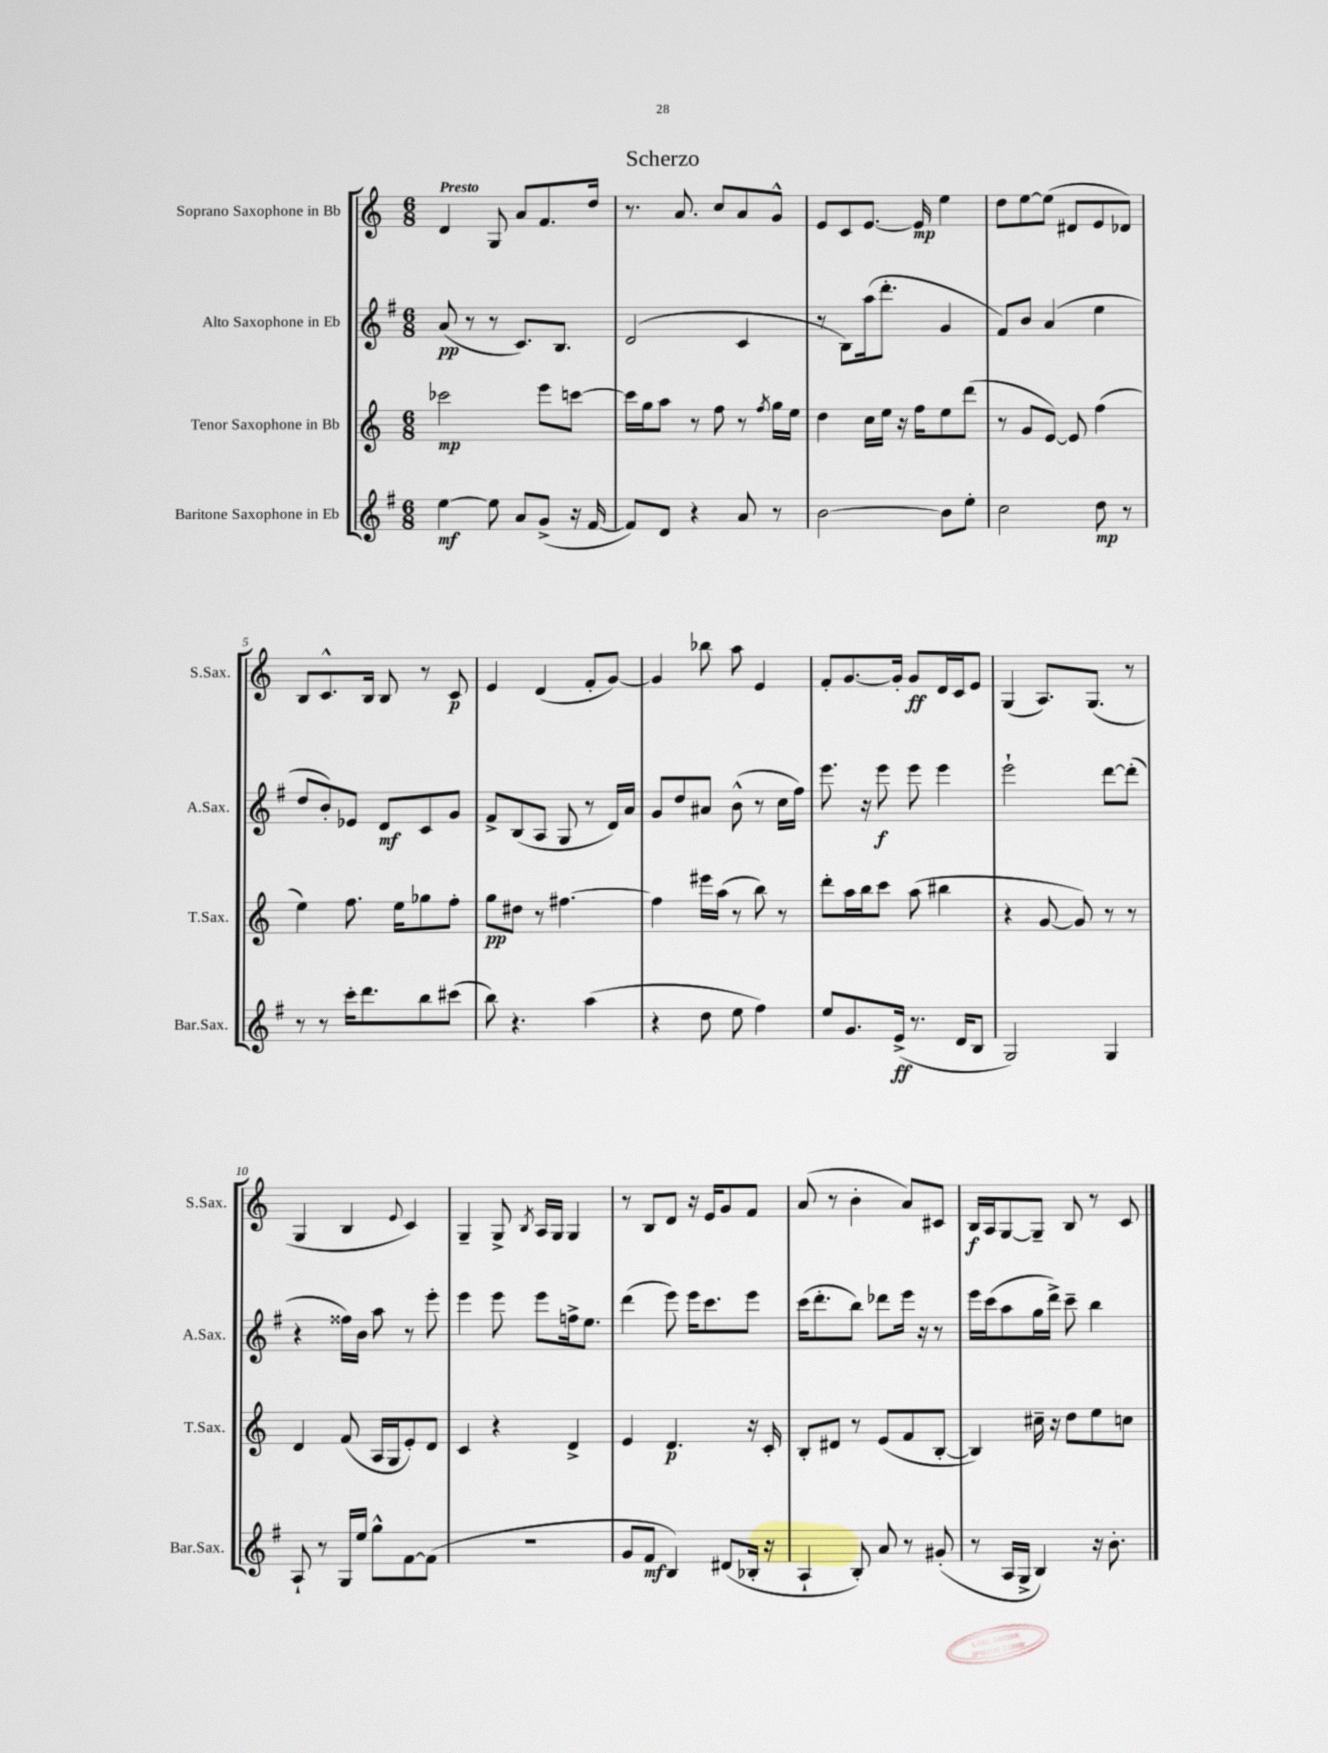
\header { title = "Scherzo" }
<<
\new StaffGroup <<
\new Staff = "s0" \with { instrumentName = "Soprano Saxophone in Bb" shortInstrumentName = "S.Sax." } {
    \clef treble \key c \major \numericTimeSignature \time 6/8 \tempo "Presto"
    d'4 g8 a'8 f'8. d''16 |
    r8. a'8. c''8 a'8 g'8-^ |
    e'8 c'8 e'8.~ e'16\mp e''4 |
    d''8 e''8~ e''8( dis'8 e'8 des'8) |
    b8 c'8.-^ b16 b8 r8 c'8\p |
    e'4 d'4( f'8-. g'8~) |
    g'4 bes''8 a''8 e'4 |
    f'8-. g'8.~ g'16-. g'8\ff d'16 c'16 e'8 |
    g4( a8.) g8.( r8 |
    g4 b4 \appoggiatura { e'8 } c'4) |
    g4-- g8-> \acciaccatura { b8 } a16 g16 g4 |
    r8 b8 d'8 r16 e'16 g'8 f'8 |
    a'8( r8 b'4-. a'8) cis'8 |
    b16\f a16 g8~ g8-- b8 r8 c'8 \bar "|." |
}
\new Staff = "s1" \with { instrumentName = "Alto Saxophone in Eb" shortInstrumentName = "A.Sax." } {
    \clef treble \key g \major \numericTimeSignature \time 6/8
    a'8\pp( r8 r8 c'8.) b8. |
    d'2( c'4 |
    r8 b8) a''16( d'''8.-. g'4 |
    fis'8) b'8 a'4( e''4 |
    d''8 b'8-.) ees'8 d'8\mf c'8 g'8 |
    fis'8-> b8( a8 g8 r8 d'16) a'16 |
    g'8 d''8 ais'8 b'8-^( r8 c''16 fis''16) |
    e'''8. r16 e'''8\f e'''8 e'''4 |
    e'''2-! d'''8~ d'''8-.( |
    r4 fisis''16) b'16 a''8 r8 e'''8-. |
    e'''4 e'''8 e'''8 f''16-> e''8. |
    d'''4( e'''8) e'''16 c'''8. e'''8 |
    c'''16( d'''8.-. b''8) des'''8 e'''16 r16 r8 |
    e'''16 c'''16( a''8 g''16 d'''16->) c'''8-- b''4 \bar "|." |
}
\new Staff = "s2" \with { instrumentName = "Tenor Saxophone in Bb" shortInstrumentName = "T.Sax." } {
    \clef treble \key c \major \numericTimeSignature \time 6/8
    ces'''2\mp e'''8 c'''8~ |
    c'''16 g''16 a''8 r8 f''8 r8 \acciaccatura { f''8 } g''16 e''16 |
    d''4 c''16 e''16 r16 f''16 e''8 d'''8( |
    r8 g'8 e'8~) e'8 f''4( |
    e''4) f''8. e''16 ges''8 f''8-. |
    g''8\pp dis''8 r8 fis''4.~ |
    fis''4 eis'''16 a''16( r8 b''8) r8 |
    d'''8-. a''16 b''16 c'''8 a''8( bis''4 |
    r4 g'8~ g'8) r8 r8 |
    d'4 f'8( a16 g16 e'8-.) d'8 |
    c'4 r4 d'4-> |
    e'4 d'4.\p r16 c'16-. |
    b8-. dis'8 r8 e'8( f'8 b8~-. |
    b4) cis''16-- r16 d''8 e''8 c''8 \bar "|." |
}
\new Staff = "s3" \with { instrumentName = "Baritone Saxophone in Eb" shortInstrumentName = "Bar.Sax." } {
    \clef treble \key g \major \numericTimeSignature \time 6/8
    e''4~\mf e''8 a'8 g'8->( r16 fis'16~ |
    fis'8) d'8 r4 a'8 r8 |
    b'2~ b'8 e''8-. |
    c''2 d''8\mp r8 |
    r8 r8 c'''16-. d'''8. b''8 cis'''8( |
    b''8) r4. a''4( |
    r4 d''8 e''8 fis''4) |
    e''8 g'8. e'16->\ff( r8. d'16 b8 |
    g2) g4 |
    a8-! r8 g16 e''16 g''8-^ fis'8~ fis'8( |
    R2. |
    g'8 fis'8\mf b4) dis'8( bes16-. r16 |
    a4-! b8-.) a'8 r8 gis'8-.( |
    r8 a16 g16-> b4) r16 b'8.-. \bar "|." |
}
>>
>>
